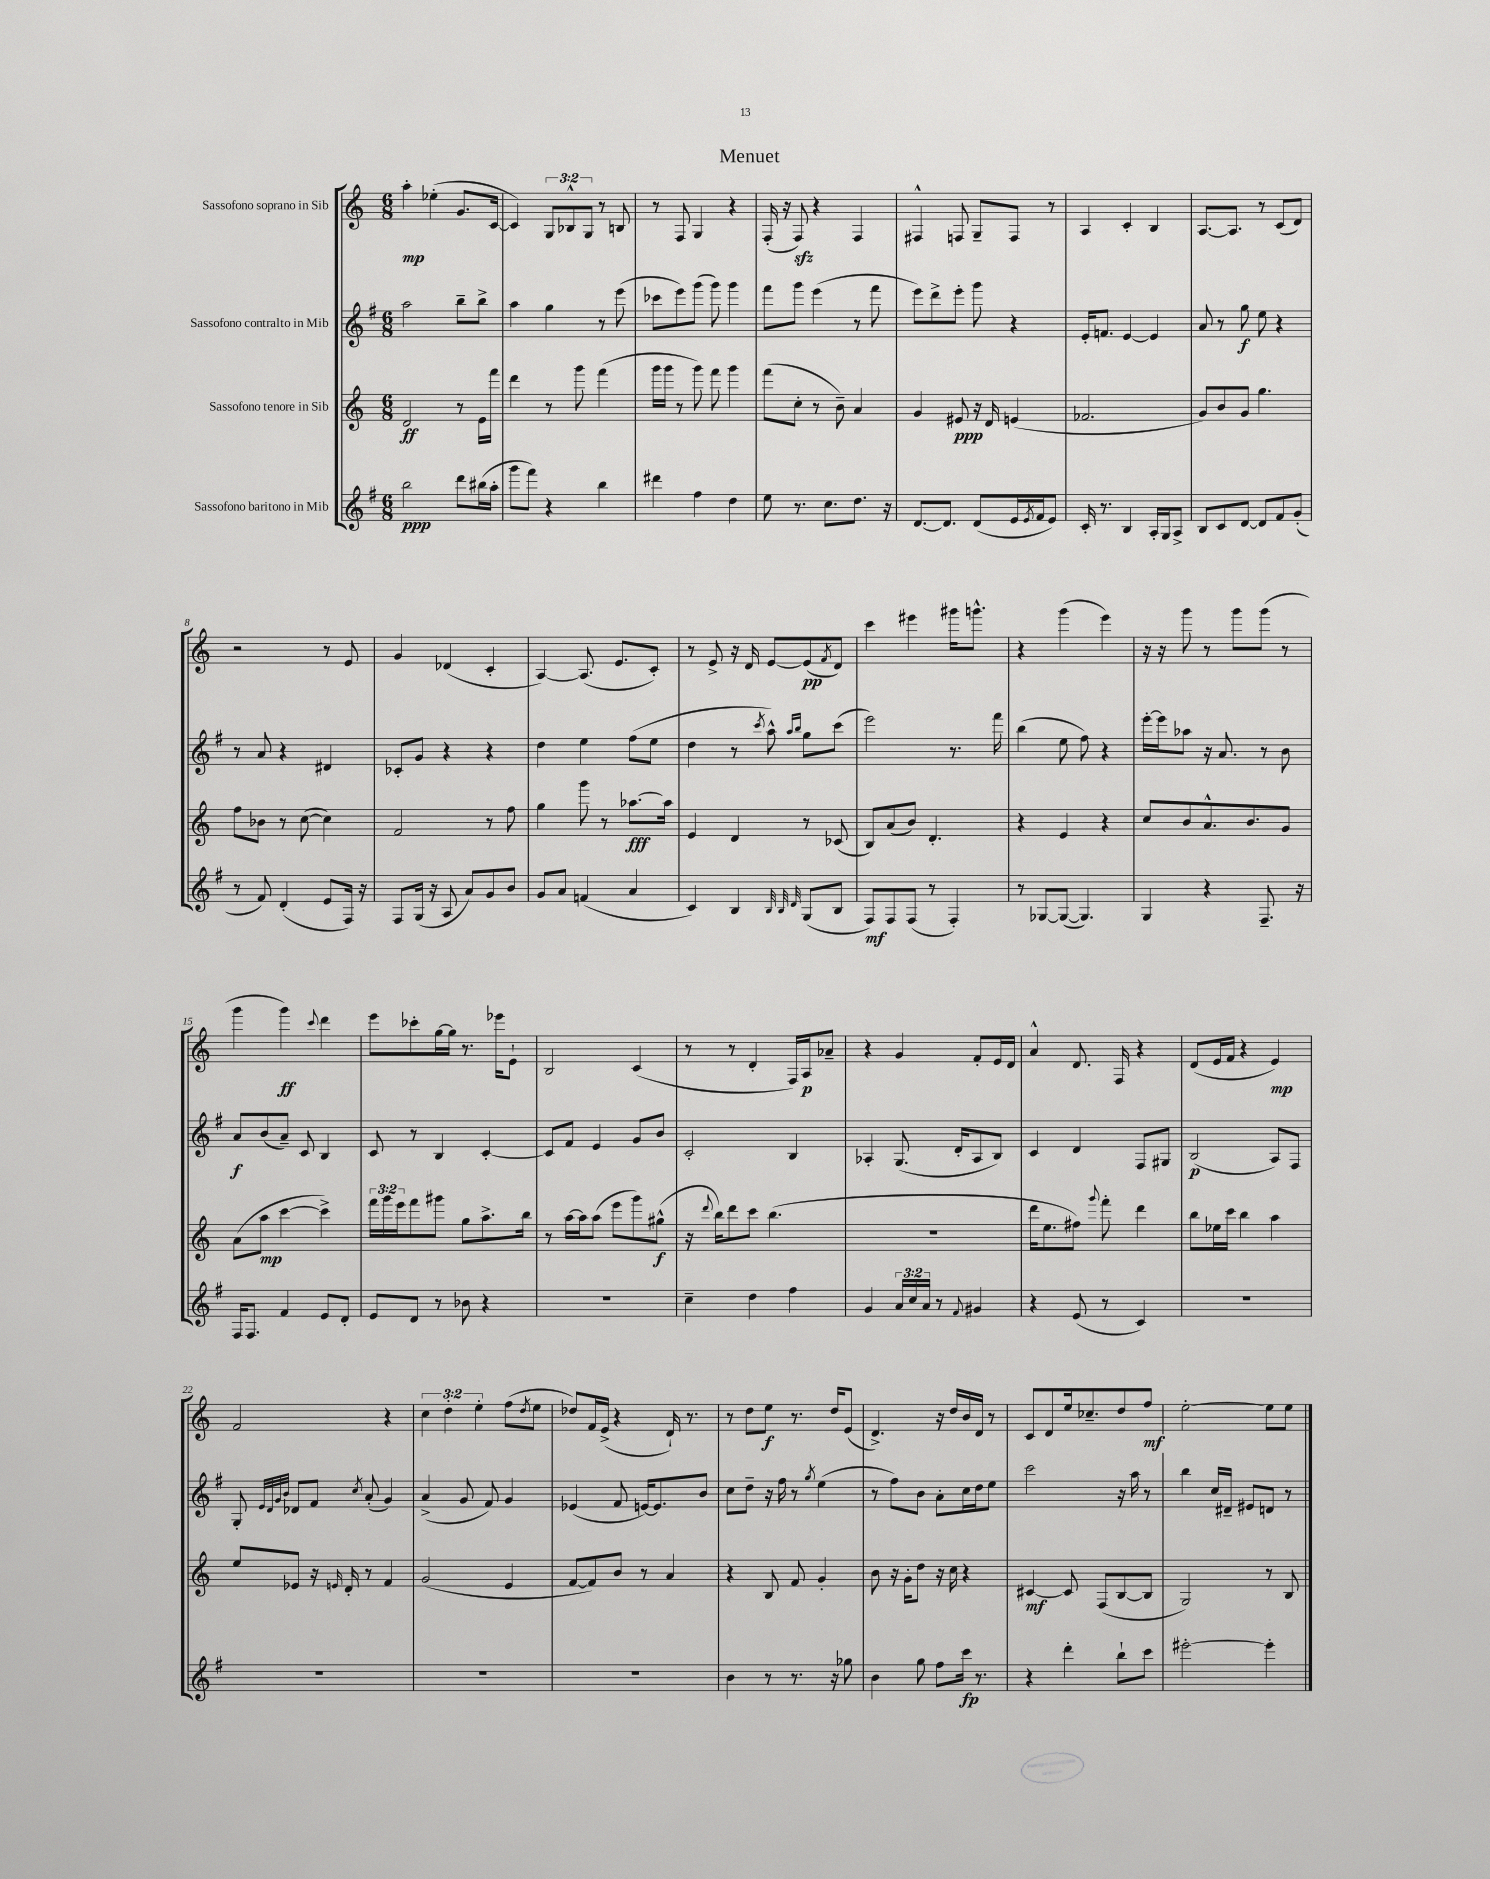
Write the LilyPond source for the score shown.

\header { title = "Menuet" }
<<
\new StaffGroup <<
\new Staff = "s0" \with { instrumentName = "Sassofono soprano in Sib" } {
    \clef treble \key c \major \numericTimeSignature \time 6/8 \override Staff.TupletNumber.text = #tuplet-number::calc-fraction-text
    a''4-.\mp ees''4-.( g'8. c'16~ |
    c'4) \tuplet 3/2 { g8 bes8-^ g8 } r8 b8 |
    r8 f8 g4 r4 |
    f16-.( r16 f8\sfz) r4 f4 |
    fis4-^ f8 g8-- f8 r8 |
    a4 c'4-. b4 |
    a8.~ a8. r8 c'8( d'8) |
    r2 r8 e'8 |
    g'4 des'4( c'4-. |
    a4~) a8.( e'8. c'8-.) |
    r8 e'8-> r16 d'16 e'8~ e'8\pp( \acciaccatura { f'8 } d'8) |
    c'''4 eis'''4 gis'''16 g'''8.-^ |
    r4 g'''4( e'''4) |
    r16 r16 g'''8 r8 g'''8 g'''8( r8 |
    g'''4 g'''4\ff) \appoggiatura { c'''8 } d'''4 |
    e'''8 ces'''8-. g''16~ g''16 r8. ees'''16 e'8-! |
    b2 c'4( |
    r8 r8 d'4-. f16) a16\p aes'8-- |
    r4 g'4 f'8-. e'16 d'16 |
    a'4-^ d'8. f16 r4 |
    d'8( e'16 f'16 r4 e'4\mp) |
    f'2 r4 |
    \tuplet 3/2 { c''4 d''4-. e''4-. } f''8( \acciaccatura { d''8 } e''8 |
    des''8) f'16 e'16->( r4 d'16-!) r8. |
    r8 d''8 e''8\f r8. d''16 e'8( |
    d'4.->) r16 d''16 b'16 d'16 r8 |
    c'8 d'8 e''16 ces''8.-- d''8 f''8\mf |
    e''2~-. e''8 e''8 \bar "|." |
}
\new Staff = "s1" \with { instrumentName = "Sassofono contralto in Mib" } {
    \clef treble \key g \major \numericTimeSignature \time 6/8
    a''2 b''8-- b''8-> |
    a''4 g''4 r8 e'''8( |
    ces'''8 e'''8) g'''8( g'''8) g'''4 |
    fis'''8 g'''8 e'''4( r8 fis'''8 |
    e'''8) d'''8-> e'''8-. g'''8 r4 |
    e'16-. f'8. e'4~ e'4 |
    a'8 r8 g''8\f e''8 r4 |
    r8 a'8 r4 dis'4 |
    ces'8-. g'8 r4 r4 |
    d''4 e''4 fis''8( e''8 |
    d''4 r8 \acciaccatura { c'''8 } a''8-^) \grace { a''16 b''16 } g''8 c'''8( |
    e'''2) r8. fis'''16 |
    b''4( e''8 fis''8) r4 |
    e'''16~-. e'''16 aes''8 r16 a'8. r8 b'8 |
    a'8\f b'8( a'8--) c'8 b4 |
    c'8 r8 b4 c'4~-. |
    c'8 fis'8 e'4 g'8 b'8 |
    c'2-. b4 |
    aes4-. g8.( d'16-. aes8 b8) |
    c'4 d'4 fis8 gis8 |
    b2\p( a8) fis8 |
    g8-. \grace { e'32 d'32 g'32 b'32 } des'8 fis'8 \acciaccatura { c''8 } a'8-.( g'4) |
    a'4->( g'8 fis'8) g'4 |
    ees'4( fis'8 e'16~) e'8. b'8 |
    c''8 d''8-- r16 fis''16 r8 \acciaccatura { g''8 } e''4( |
    r8 fis''8) b'8 a'8-. c''16 d''16 e''8 |
    c'''2 r16 a''16 r8 |
    b''4 c''16 dis'16-- eis'8 d'8 r8 \bar "|." |
}
\new Staff = "s2" \with { instrumentName = "Sassofono tenore in Sib" } {
    \clef treble \key c \major \numericTimeSignature \time 6/8 \override Staff.TupletNumber.text = #tuplet-number::calc-fraction-text
    d'2\ff r8 e'16 f'''16 |
    d'''4 r8 g'''8 f'''4( |
    g'''16 g'''16 r8 g'''8) f'''8 g'''4 |
    f'''8( c''8-. r8 b'8--) a'4 |
    g'4 eis'8\ppp r16 d'16 e'4( |
    fes'2. |
    g'8) b'8 g'8 g''4. |
    f''8 bes'8 r8 c''8~( c''4) |
    f'2 r8 f''8 |
    g''4 g'''8 r8 aes''8.~\fff aes''16 |
    e'4 d'4 r8 ces'8( |
    b8) a'8( b'8) d'4.-. |
    r4 e'4 r4 |
    c''8 b'8 a'8.-^ b'8. g'8 |
    a'8( a''8\mp c'''4~ c'''4->) |
    \tuplet 3/2 { f'''16 g'''16 e'''16 } f'''8 gis'''8 g''8 a''8.-> b''16 |
    r8 a''16~ a''16 a''8( e'''8 g'''8) gis''8-^\f( |
    r16 \appoggiatura { d'''8 } b''16) d'''8 c'''8 b''4.( |
    R2. |
    d'''16 e''8. fis''8) \appoggiatura { g'''8 } f'''8-. d'''4 |
    b''8 ees''16 c'''16 b''4 a''4 |
    e''8 ees'8 r16 \grace { e'16 } d'16-. r8 f'4 |
    g'2( e'4 |
    f'8~ f'8) b'8 r8 a'4 |
    r4 b8 f'8 g'4-. |
    b'8 r16 g'16-. d''8 r16 c''16 r4 |
    cis'4~\mf cis'8 f8( b8~ b8 |
    g2) r8 b8 \bar "|." |
}
\new Staff = "s3" \with { instrumentName = "Sassofono baritono in Mib" } {
    \clef treble \key g \major \numericTimeSignature \time 6/8 \override Staff.TupletNumber.text = #tuplet-number::calc-fraction-text
    b''2\ppp d'''8 bis''16( a''16-. |
    g'''8 fis'''8) r4 b''4 |
    dis'''4 fis''4 d''4 |
    e''8 r8. c''8. d''8. r16 |
    d'8.~ d'8. d'8( e'16 \acciaccatura { e'8 } fis'16 e'8) |
    c'16-. r8. b4 a16-. g16 a8-> |
    b8 c'8 d'8~ d'8 fis'8 g'8-.( |
    r8 fis'8) d'4-.( e'8 fis16) r16 |
    fis8 g16( r16 a8 a'8) g'8 b'8 |
    g'8 a'8 f'4( a'4 |
    c'4) b4 \grace { b32 b32 d'32 } g8( b8 |
    fis8\mf) fis8 fis8( r8 fis4-.) |
    r8 ges8~ ges8~( ges4.) |
    g4 r4 fis8.-- r16 |
    fis16 fis8. fis'4 e'8 d'8-. |
    e'8 d'8 r8 bes'8 r4 |
    r2. |
    c''4-- d''4 fis''4 |
    g'4 \tuplet 3/2 { a'16 c''16 a'16 } r8 \appoggiatura { fis'8 } gis'4 |
    r4 e'8( r8 c'4) |
    R2. |
    R2. |
    R2. |
    R2. |
    b'4 r8 r8. r16 ges''8 |
    b'4 g''8 fis''8 c'''16\fp r8. |
    r4 d'''4-. b''8-! c'''8 |
    eis'''2~-. eis'''4-. \bar "|." |
}
>>
>>
